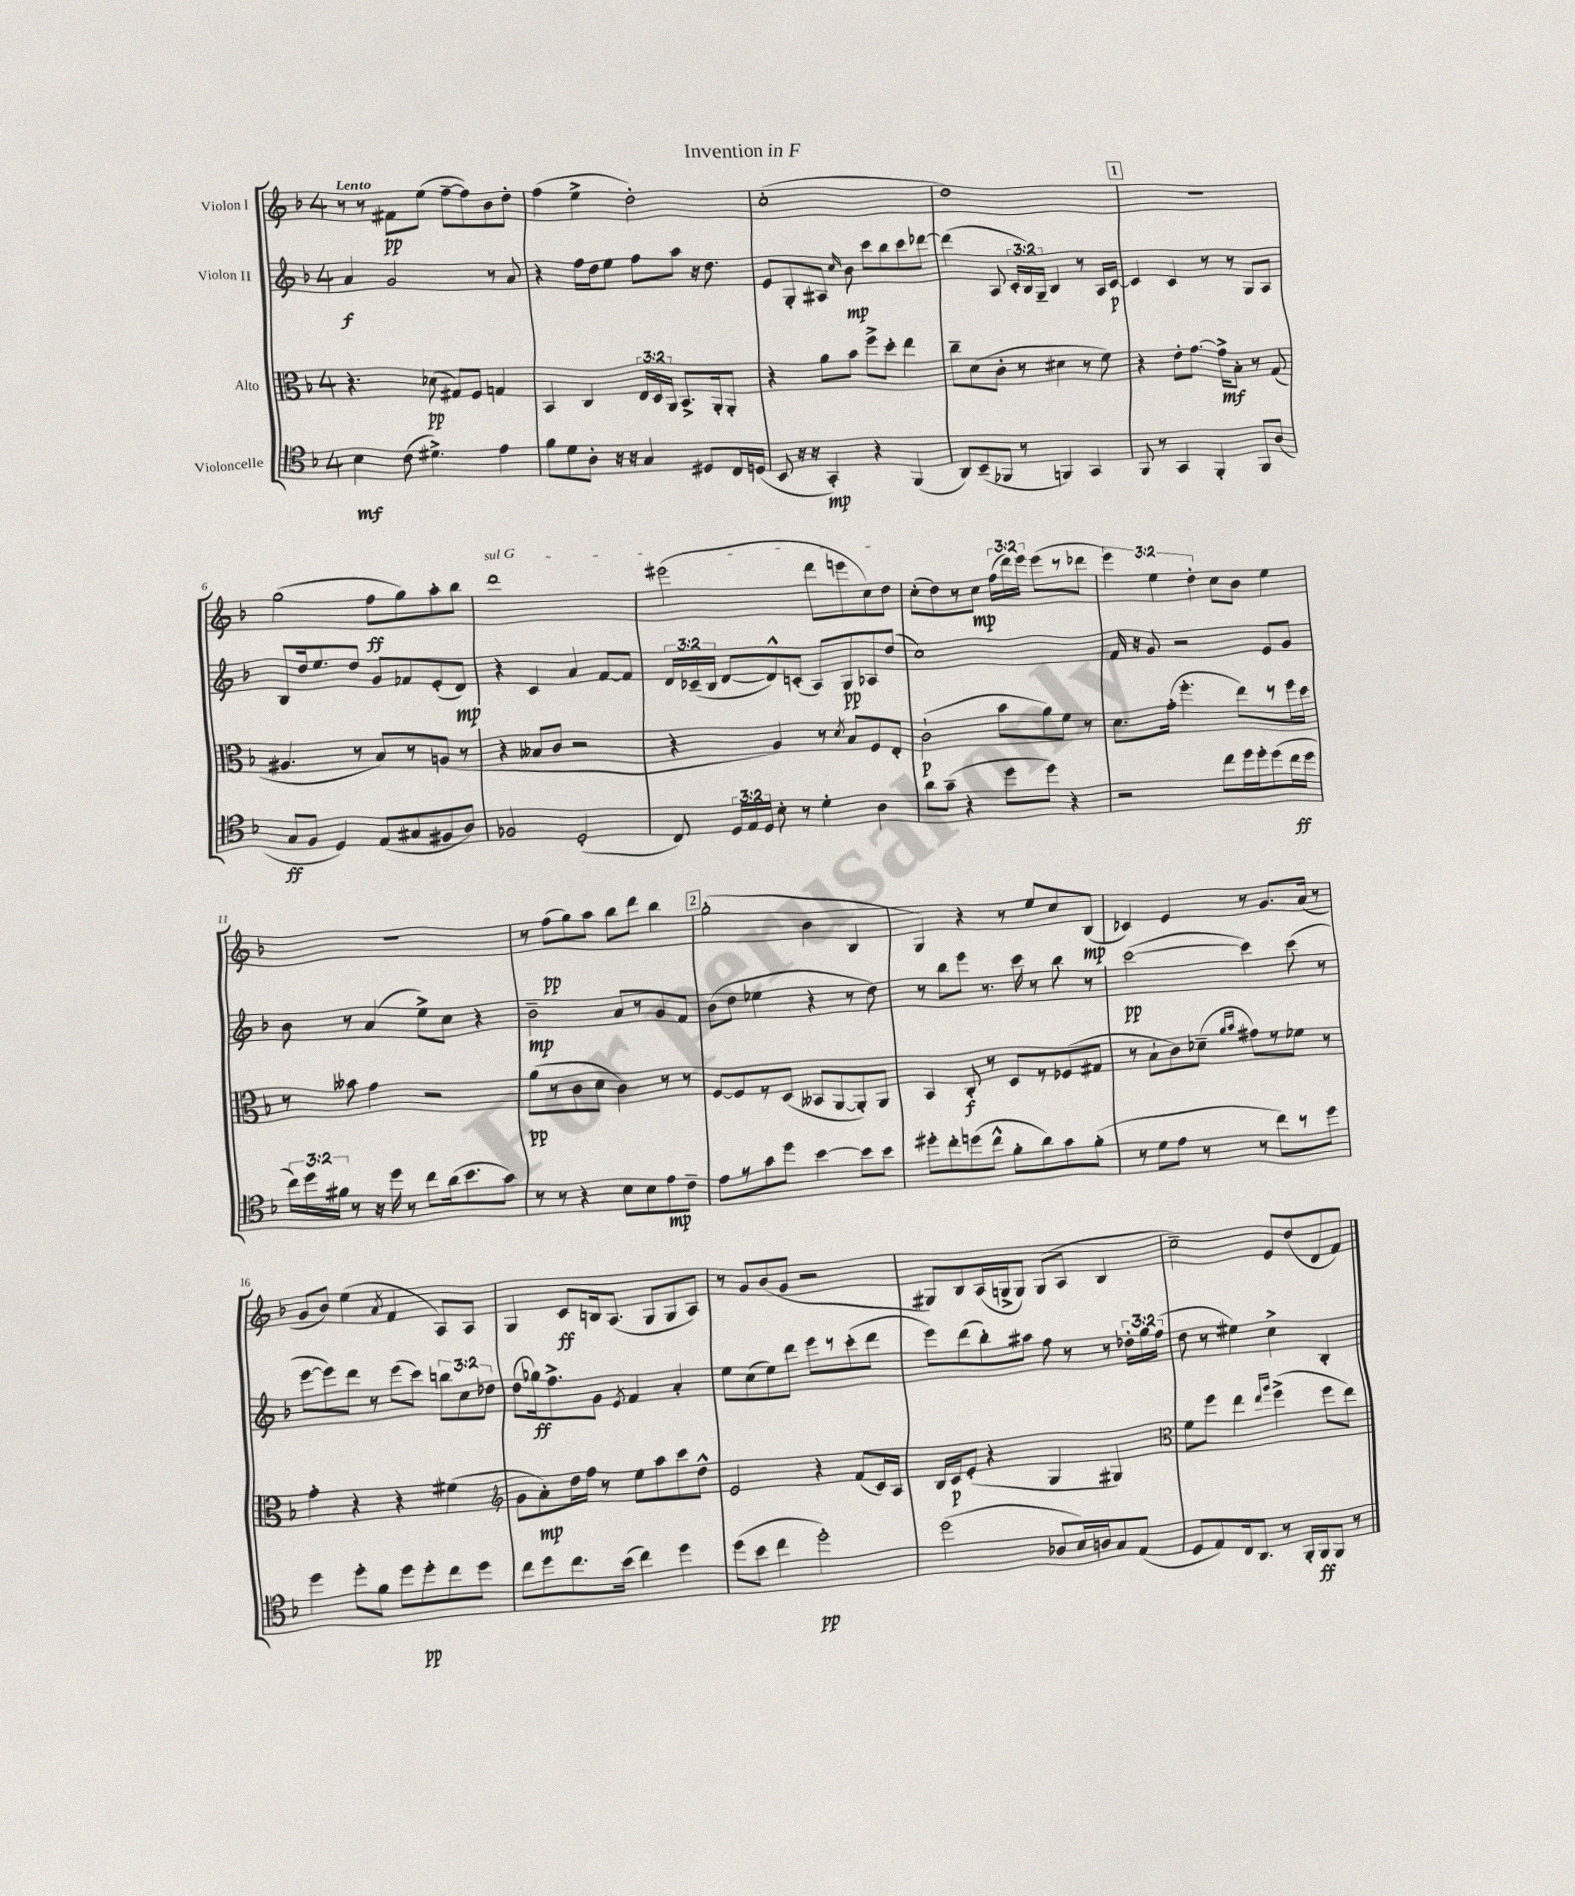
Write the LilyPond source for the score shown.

\header { title = "Invention in F" }
<<
\new StaffGroup <<
\new Staff = "s0" \with { instrumentName = "Violon I" } {
    \clef treble \key f \major \once \override Staff.TimeSignature.style = #'single-digit \time 4/4 \override Staff.TupletNumber.text = #tuplet-number::calc-fraction-text \tempo "Lento"
    \autoBeamOff r8 r8 fis'8[\pp e''8]( f''8[~-- f''8) bes'8 d''8]-. |
    f''4( e''4-> d''2-.) |
    c''1-.( |
    d''1) |
    \mark \markup { \box "1" } R1 |
    g''2( f''8[\ff g''8) a''8-. bes''8] |
    \once \override TextSpanner.bound-details.left.text = \markup { \italic "sul G" } d'''1\startTextSpan |
    eis'''2( d'''8[ e'''8 c''8) d''8]\stopTextSpan |
    c''8[-.( d''8) r8 c''8]\mp \tuplet 3/2 { f''16[( d'''16) e'''16] } e'''8[( r8 des'''8] |
    \tuplet 3/2 { e'''4) e''4 d''4-. } c''8[ bes'8] e''4 |
    r1 |
    r8 f''8[\pp( g''8) a''8] bes''8[ d'''8] bes''4 |
    \mark \markup { \box "2" } g''2-.( bes'4 bes4 |
    g4) r4 r8 e''8[ c''8 bes8]\mp( |
    ces'4) e'4 r8 g'8.[ a'16]( r8 |
    g'8[ bes'8]) e''4( \acciaccatura { a'8 } f'4 a8[) a8] |
    g4 c'8[\ff b16 a8.]( g8[ g8 a8]) |
    r8 g'8[ bes'8( g'8] r2 |
    gis8[) bes8 a16( g16-> g8]) g8[( a8] bes4 |
    c''2--) e'8[ d''8( d'8 f'8]) \bar "|." |
}
\new Staff = "s1" \with { instrumentName = "Violon II" } {
    \clef treble \key f \major \once \override Staff.TimeSignature.style = #'single-digit \time 4/4 \override Staff.TupletNumber.text = #tuplet-number::calc-fraction-text
    \autoBeamOff a'4\f g'2 r8 a'8 |
    r4 f''16[ d''16 e''8] f''8[ a''8] r16 d''8. |
    e'8[ g8-. ais8] \grace { c''16 } bes'8\mp c'''8[ bes''8 c'''8 des'''8]~ |
    des'''4( a8 \tuplet 3/2 { c'16[-. bes16) g16]-- } bes4 r8 a16[ c'16]~\p |
    \mark \markup { \box "1" } c'4 c'4 r8 r8 g8[ a8] |
    bes8[ d''16 e''8. d''8] g'8[ fes'8 e'8-.( d'8]\mp) |
    r4 c'4 a'4 f'8[~ f'8] |
    \tuplet 3/2 { d'16[ ces'16--( bes16] } d'8[~ d'8-^) c'8]-.( a8[) g8\pp aes8 d''8]( |
    c''1) |
    f'16 r16 g'8 r2 e'8[ g'8] |
    bes'8 r8 a'4( e''8[->) c''8] r4 |
    bes'2--\mp a'8[ r8 g'8 f'8] |
    \mark \markup { \box "2" } bes'8[( d''8] ees''4 r4 r8 d''8) |
    r8 bes''8[ e'''8] r8. c'''16 r8 bes''8 r8 |
    c'''2~\pp( c'''4) c'''8( r8 |
    e'''8[~ e'''8) d'''8] r8 e'''8[( c'''8]) \tuplet 3/2 { b''8[ c''8 des''8] } |
    d''8[( ges''16\ff) f''8.-> g'8] \acciaccatura { e'8 } f'4 a'4-. |
    e''8[ c''8( e''8) d'''8] e'''8[ r8 c'''8-.( d'''8] |
    e'''8[) d'''8( bes''8-.) ais''8] f''8 r8 r8 \tuplet 3/2 { des''16[-. g''16 f''16]( } |
    d''8 r8 eis''4) c''4-> bes4-. \bar "|." |
}
\new Staff = "s2" \with { instrumentName = "Alto" } {
    \clef alto \key f \major \once \override Staff.TimeSignature.style = #'single-digit \time 4/4 \override Staff.TupletNumber.text = #tuplet-number::calc-fraction-text
    \autoBeamOff r4. des'8\pp( gis8[) f8] g4 |
    bes,4 c4 \tuplet 3/2 { e16[ d16 a,16] } bes,8.[-> a,16-. a,8]-. |
    r4 a'8[ bes'8] f''8[-> d''8]-. e''4 |
    c''8[-- d'8( c'8]-. r8 dis'4 r8 f'8) |
    \mark \markup { \box "1" } r4 e'8[-. g'8.]~ g'16[->\mf bes8]-. r8 g8( |
    ais4. r8 bes8[) r8 a8]( r8 |
    r4 beses8[ c'8] r2 |
    r4 a4) r8 \acciaccatura { d'8 } bes8[ f8 e8]-. |
    c'2-!\p( bes'8[ a'8) f'8] r8 |
    d'8.[ g'16]-.( f''4.-. e''8[) r8 f''16 d''16] |
    r8 beses'8 g'4 r2 |
    a'8[\pp( r8 c'8 d'8] c'4) r8 r8 |
    \mark \markup { \box "2" } f8[~ f8 r8 d8]( beses,8[ a,8~ a,8-.) a,8] |
    bes,4 c8-.\f r8 d8[ r8 fes8( gis8] |
    r8 bes8[-! c'8) des'8]--( \grace { a'16[ bes'16] } gis'8[) r8 fes'8] r8 |
    g'4-. r4 r4 fis'4( |
    \clef treble g'8[ a'8-.\mp) d''16 f''16] r8 e''8[ a''8 c'''8 d''8]-^ |
    e'2 r4 f'8[( c'16) a16] |
    bes16[ c'16\p e'8]-.( r4 g4 gis4) |
    \clef alto f'8[ f''8] e''4 \grace { e''16[ a''16] } f''4->( f''8[ e''8]) \bar "|." |
}
\new Staff = "s3" \with { instrumentName = "Violoncelle" } {
    \clef tenor \key f \major \once \override Staff.TimeSignature.style = #'single-digit \time 4/4 \override Staff.TupletNumber.text = #tuplet-number::calc-fraction-text
    \autoBeamOff bes4\mf c'8( dis'4.->) e'4 |
    f'8[ d'8 a8]-. r16 r16 g4 dis8[ c16 d16]( |
    bes,8 r16 r16 g,4-.\mp) r4 f,4( |
    a,8[) bes,8--( fes,8] r8 f,4) g,4 |
    \mark \markup { \box "1" } f,8 r8 g,4 f,4-. f,8[ a8]( |
    g8[\ff f8] d4) e8[( gis8 fis8 a8]) |
    fes2 d2-.( |
    c8) \tuplet 3/2 { d16[ e16 d16] } bes8-. r8 d'4-. a4 |
    a'8[ g'8]--( r4 d''8[ d''8]) r4 |
    r2 c''8[ d''16 d''16-. d''8( c''16\ff d''16] |
    \tuplet 3/2 { c''16[) d''16 fis'16] } r8 r16 d''16 r8 c''8[ a'16( bes'8. g'8]) |
    r8 r8 r4 bes8[ bes8 e'8\mp c'8]-- |
    \mark \markup { \box "2" } e'8[ r8 g'8 d''8] bes'4~ bes'8[ bes'8] |
    dis''8[-. c''8-. d''8( c''8]-^ f'8[-. a'8) g'8 f'8]-.( |
    r8 d'8[ e'8] r8 r8 c''8[) r8 d''8] |
    d''4 d''8[-. f'8] d''8[ d''8-.\pp c''8 d''8] |
    c''8[ d''8 c''8. bes'16]( c''4) d''4 |
    d''8[( bes'8] c''4 d''2-.\pp) |
    d''2( aes8[ bes16) a16 g8 e8]( |
    d8[ e8) c16 a,8.] r8 f,16[-. f,16\ff f,8] r8 \bar "|." |
}
>>
>>
